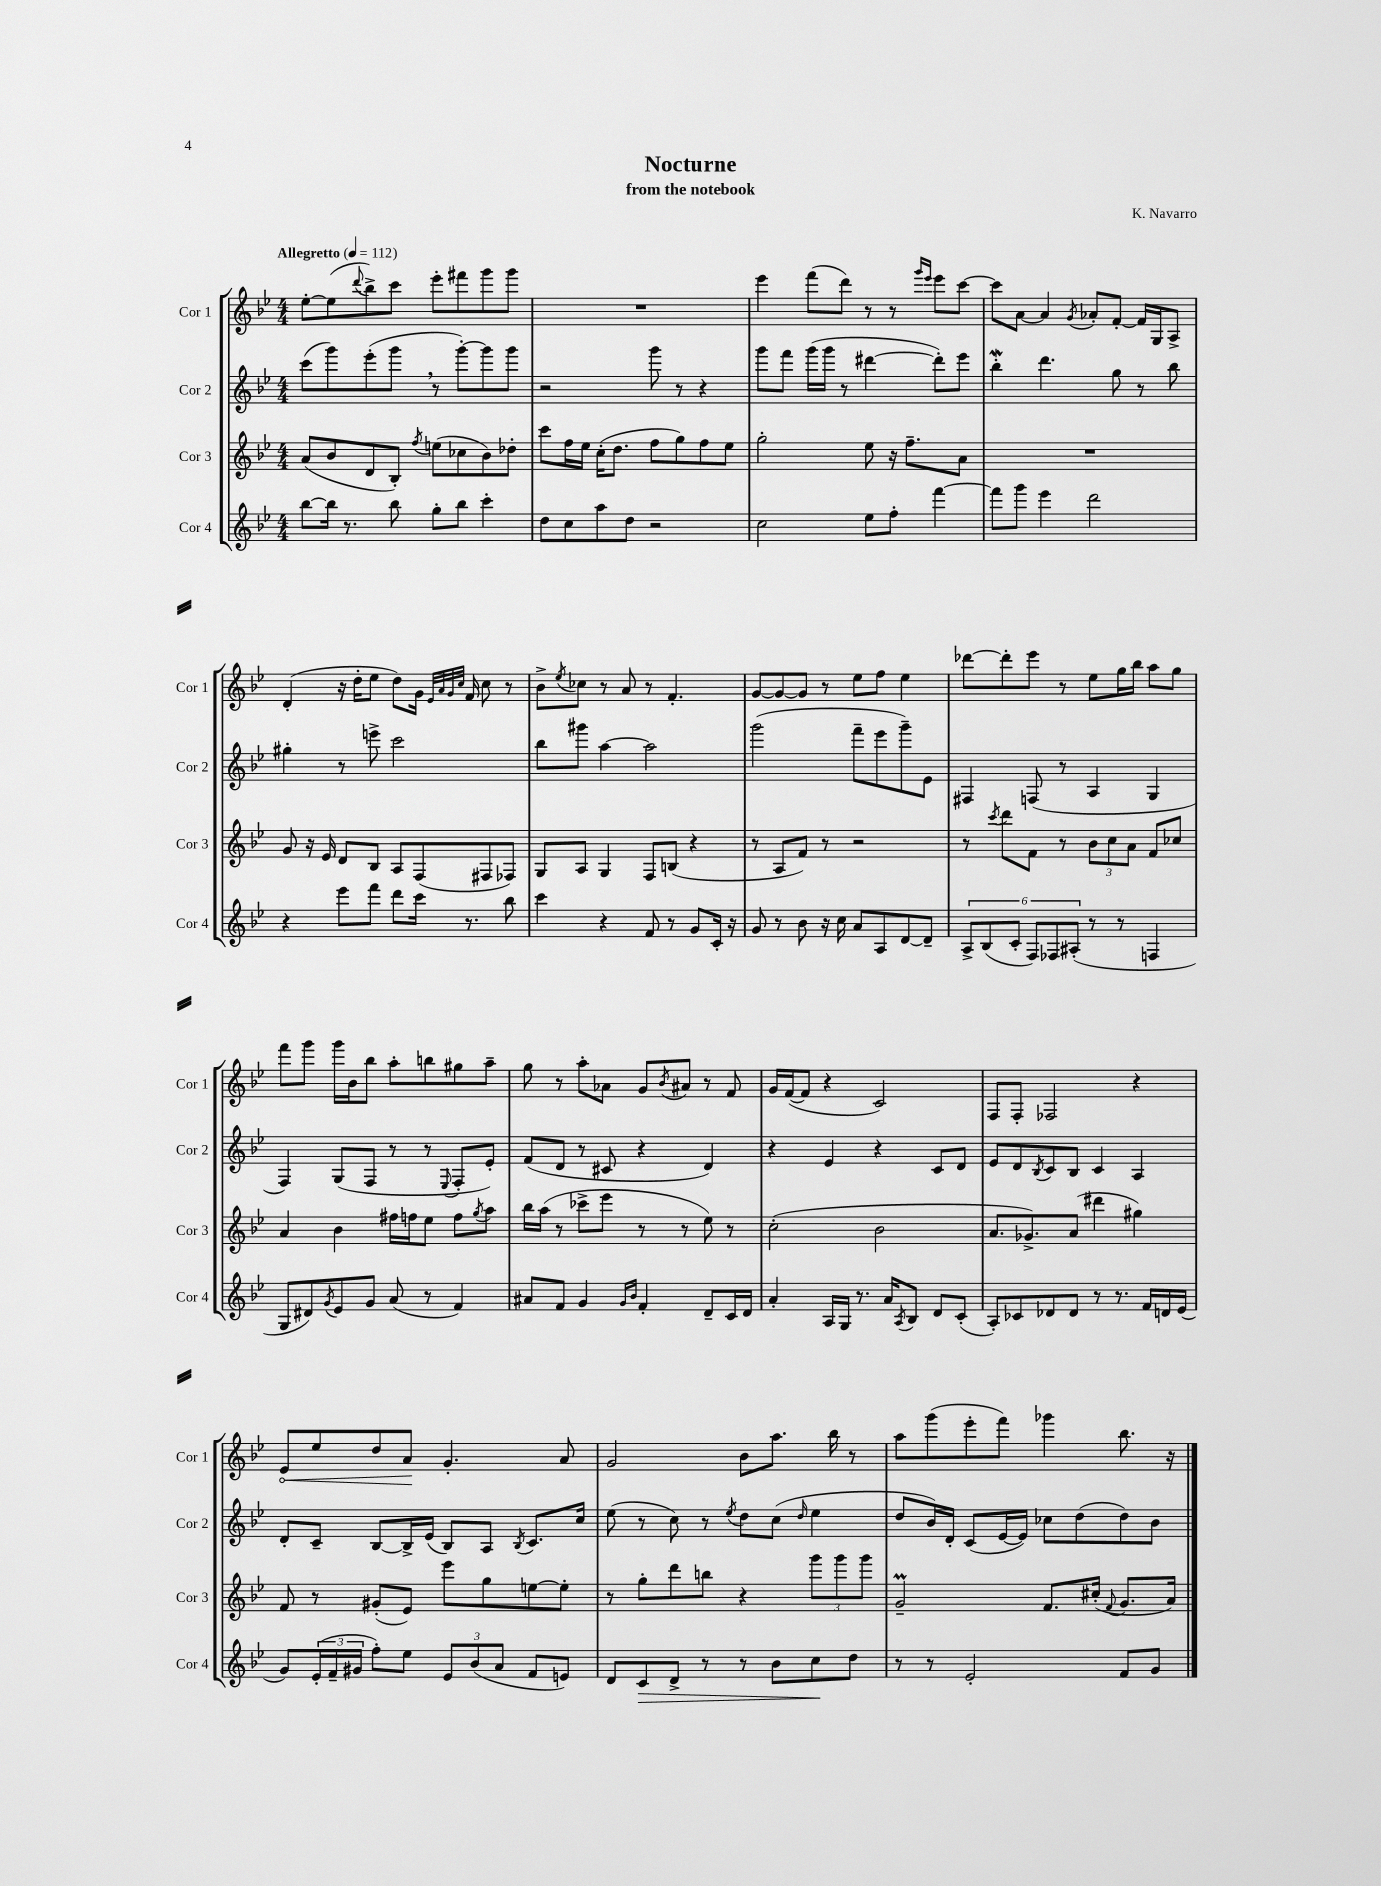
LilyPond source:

\header { title = "Nocturne" composer = "K. Navarro" subtitle = "from the notebook" }
<<
\new StaffGroup <<
\new Staff = "s0" \with { instrumentName = "Cor 1" shortInstrumentName = "Cor 1" } {
    \clef treble \key bes \major \numericTimeSignature \time 4/4 \tempo "Allegretto" 4 = 112
    ees''8~-. ees''8( \appoggiatura { d'''8 } bes''8->) c'''8 ees'''8-. fis'''8 g'''8 g'''8 |
    R1 |
    ees'''4 f'''8( d'''8) r8 r8 \grace { g'''16 ees'''16 } ees'''8 c'''8~ |
    c'''8 a'8~ a'4 \acciaccatura { g'8 } aes'8-. f'8~-. f'16 g16 a8-> |
    d'4-.( r16 d''16-. ees''8 d''8) g'16 \grace { ees'32 a'32 g'32 c''32 } f'16 c''8 r8 |
    bes'8-> \acciaccatura { ees''8 } ces''8 r8 a'8 r8 f'4.-. |
    g'8~ g'8~ g'8 r8 ees''8 f''8 ees''4 |
    des'''8~ des'''8-. ees'''8 r8 ees''8 g''16 bes''16 a''8 g''8 |
    f'''8 g'''8 g'''16 bes'16 bes''8 a''8-. b''8 gis''8 a''8-- |
    g''8 r8 a''8-. aes'8 g'8 \acciaccatura { bes'8 } ais'8 r8 f'8 |
    g'16 f'16~( f'8 r4 c'2) |
    f8 f8-. fes2 r4 |
    \once \override Hairpin.circled-tip = ##t ees'8\< ees''8 d''8 a'8\! g'4.-. a'8 |
    g'2 bes'8 a''8. bes''16 r8 |
    a''8 g'''8( ees'''8-. f'''8) ges'''4 bes''8. r16 \bar "|." |
}
\new Staff = "s1" \with { instrumentName = "Cor 2" shortInstrumentName = "Cor 2" } {
    \clef treble \key bes \major \numericTimeSignature \time 4/4
    c'''8( g'''8) ees'''8-.( g'''8 \breathe r8 g'''8~-.) g'''8 g'''8 |
    r2 g'''8 r8 r4 |
    g'''8 f'''8 g'''16( g'''16 r8 dis'''4~ dis'''8-.) ees'''8 |
    bes''4-.\mordent d'''4. g''8 r8 bes''8 |
    gis''4-. r8 e'''8-> c'''2 |
    bes''8 gis'''8 a''4~ a''2 |
    g'''2( f'''8-- ees'''8 g'''8--) ees'8 |
    fis4 f8( r8 a4 g4 |
    f4) g8( f8 r8 r8 \appoggiatura { ees8 } f8-. ees'8-.) |
    f'8( d'8 r8 cis'8 r4 d'4) |
    r4 ees'4 r4 c'8 d'8 |
    ees'8 d'8 \acciaccatura { bes8 } c'8 bes8 c'4 a4 |
    d'8-. c'8-- bes8~ bes16-> ees'16( bes8) a8 \acciaccatura { bes8 } c'8. c''16 |
    ees''8( r8 c''8) r8 \acciaccatura { ees''8 } d''8 c''8( \grace { d''16 } ees''4 |
    d''8 bes'16) d'16-. c'8( ees'16~ ees'16) ces''8 d''8( d''8) bes'8 \bar "|." |
}
\new Staff = "s2" \with { instrumentName = "Cor 3" shortInstrumentName = "Cor 3" } {
    \clef treble \key bes \major \numericTimeSignature \time 4/4
    a'8( bes'8 d'8 bes8-.) \acciaccatura { f''8 } e''8( ces''8 bes'8) des''8-. |
    c'''8 f''16 ees''16 c''16-.( d''8. f''8 g''8) f''8 ees''8 |
    g''2-. ees''8 r16 f''8.-- a'8 |
    R1 |
    g'8 r16 ees'16 d'8 bes8 a8 f8( fis8 fes8) |
    g8 a8 g4 f8 b8( r4 |
    r8 a8 f'8) r8 r2 |
    r8 \acciaccatura { c'''8 } d'''8 f'8 r8 \tuplet 3/2 { bes'8 c''8 a'8 } f'8 ces''8 |
    a'4 bes'4 fis''16 f''16 ees''8 f''8 \acciaccatura { g''8 } a''8 |
    bes''16 a''16( r8 ces'''8-> ees'''8 r8 r8 ees''8) r8 |
    c''2-.( bes'2 |
    a'8. ges'8.->) a'8( dis'''4 gis''4) |
    f'8 r8 gis'8-.( ees'8) ees'''8 g''8 e''8~ e''8-. |
    r8 g''8-. d'''8 b''8 r4 \tuplet 3/2 { g'''8 g'''8 g'''8 } |
    g'2--\prall f'8. cis''16-.( \appoggiatura { f'8 } g'8. a'16) \bar "|." |
}
\new Staff = "s3" \with { instrumentName = "Cor 4" shortInstrumentName = "Cor 4" } {
    \clef treble \key bes \major \numericTimeSignature \time 4/4
    bes''8~ bes''16 r8. bes''8 g''8-. bes''8 c'''4-. |
    d''8 c''8 a''8 d''8 r2 |
    c''2 ees''8 f''8-. f'''4~ |
    f'''8 g'''8 ees'''4 d'''2 |
    r4 ees'''8 f'''8 d'''8 c'''16 r8. bes''8 |
    c'''4 r4 f'8 r8 g'8 c'16-. r16 |
    g'8 r8 bes'8 r16 c''16 a'8 a8 d'8~ d'8-- |
    \tuplet 6/4 { a8-> bes8( c'8-. f8) fes8 ais8-.( } r8 r8 f4 |
    g8 dis'8) \acciaccatura { g'8 } ees'8 g'8 a'8( r8 f'4) |
    ais'8 f'8 g'4 \grace { g'16 bes'16 } f'4-. d'8-- c'16 d'16 |
    a'4-. a16 g16 r8. a'16 \acciaccatura { a8 } bes8 d'8 c'8-.( |
    a8-.) ces'8 des'8 des'8 r8 r8. f'16 d'16 ees'16( |
    g'8) \tuplet 3/2 { ees'16-.( f'16-- gis'16 } f''8-.) ees''8 \tuplet 3/2 { ees'8 bes'8( a'8 } f'8 e'8) |
    d'8 c'8\> d'8-> r8 r8 bes'8 c''8\! d''8 |
    r8 r8 ees'2-. f'8 g'8 \bar "|." |
}
>>
>>
\layout { \context { \Score \remove "Bar_number_engraver" } }
